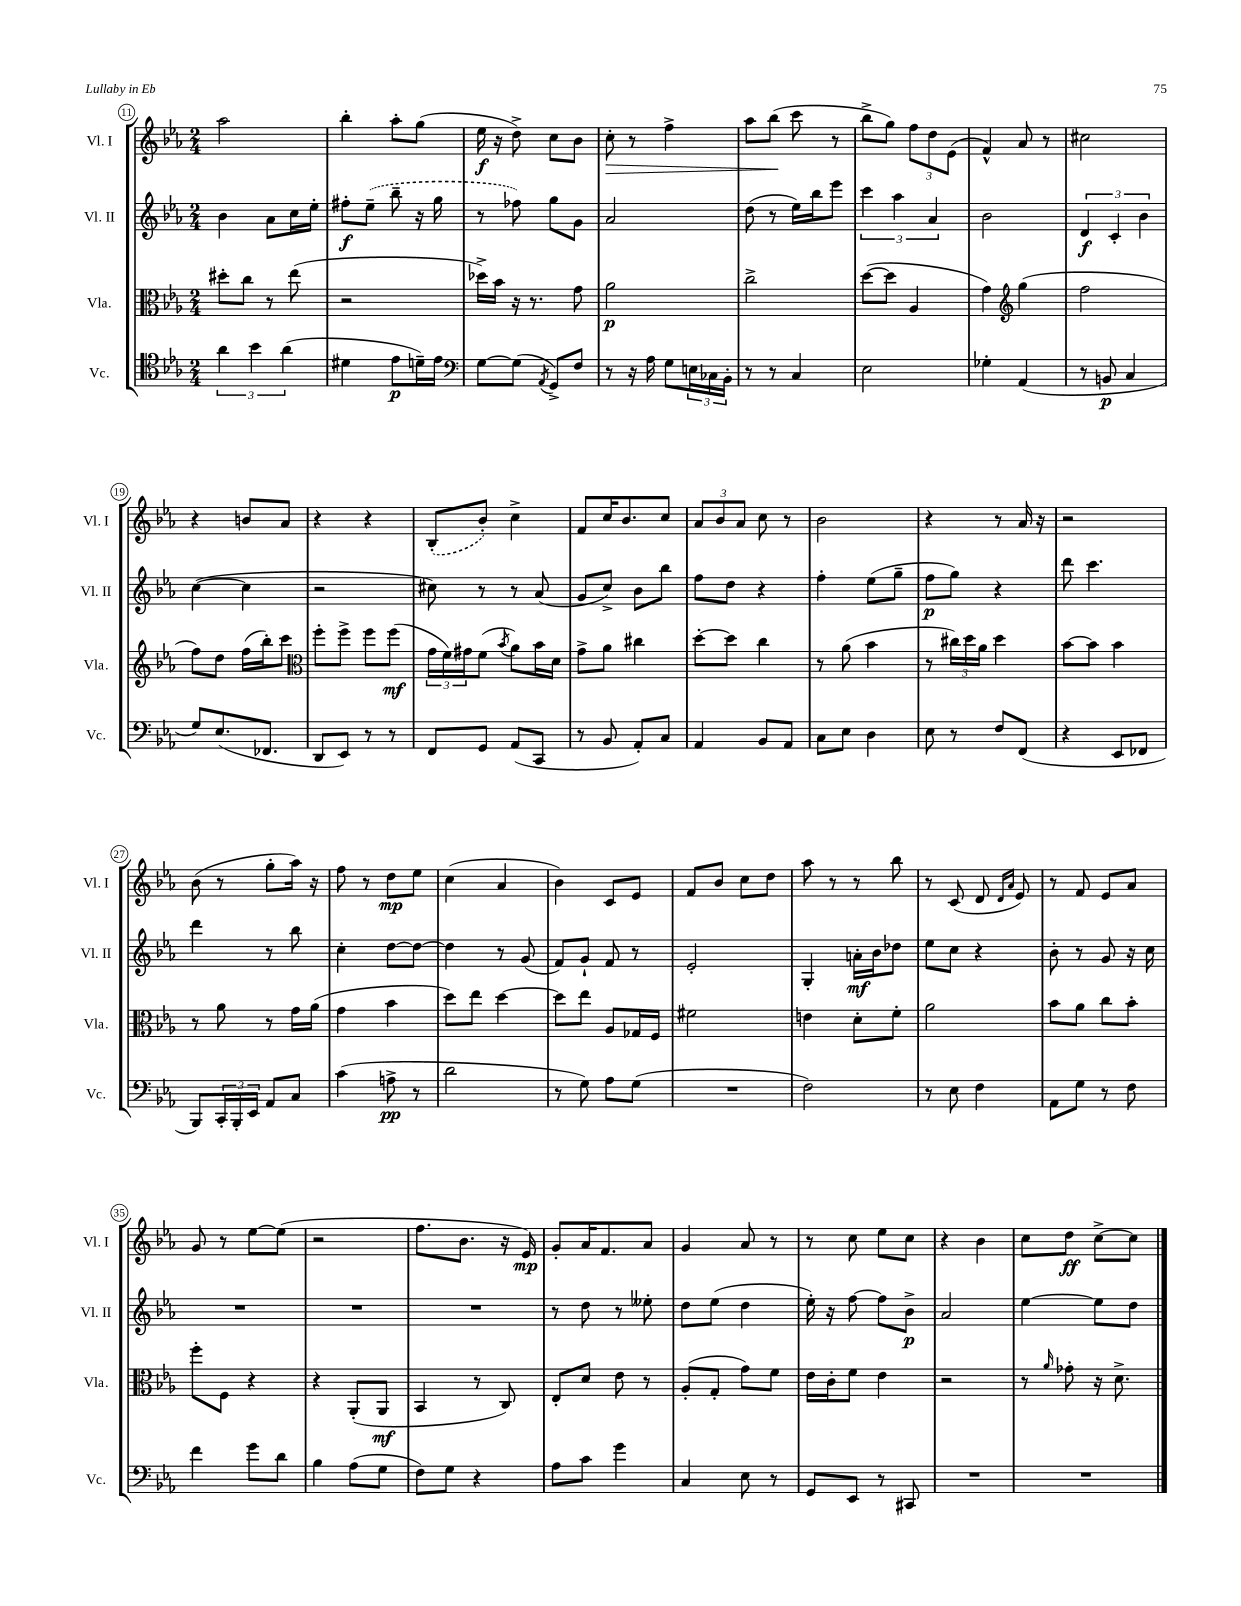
<<
\new StaffGroup <<
\new Staff = "s0" \with { instrumentName = "Vl. I" shortInstrumentName = "Vl. I" } {
    \clef treble \key ees \major \numericTimeSignature \time 2/4
    aes''2 |
    bes''4-. aes''8-. g''8( |
    ees''16\f r16 d''8->) c''8 bes'8 |
    c''8-.\> r8 f''4-> |
    aes''8 bes''8\!( c'''8 r8 |
    bes''8-> g''8) \tuplet 3/2 { f''8 d''8 ees'8( } |
    f'4-^) aes'8 r8 |
    cis''2 |
    r4 b'8 aes'8 |
    r4 r4 |
    \once \slurDashed bes8-.( bes'8-.) c''4-> |
    f'8 c''16 bes'8. c''8 |
    \tuplet 3/2 { aes'8 bes'8 aes'8 } c''8 r8 |
    bes'2 |
    r4 r8 aes'16 r16 |
    r2 |
    bes'8( r8 g''8-. aes''16) r16 |
    f''8 r8 d''8\mp ees''8 |
    c''4( aes'4 |
    bes'4) c'8 ees'8 |
    f'8 bes'8 c''8 d''8 |
    aes''8 r8 r8 bes''8 |
    r8 c'8( d'8 \grace { d'16 aes'16 } ees'8) |
    r8 f'8 ees'8 aes'8 |
    g'8 r8 ees''8~ ees''8( |
    r2 |
    f''8. bes'8. r16 ees'16\mp) |
    g'8-. aes'16 f'8. aes'8 |
    g'4 aes'8 r8 |
    r8 c''8 ees''8 c''8 |
    r4 bes'4 |
    c''8 d''8\ff c''8~-> c''8 \bar "|." |
}
\new Staff = "s1" \with { instrumentName = "Vl. II" shortInstrumentName = "Vl. II" } {
    \clef treble \key ees \major \numericTimeSignature \time 2/4
    bes'4 aes'8 c''16 ees''16-. |
    fis''8-.\f \once \slurDashed ees''8--( bes''8-- r16 g''16 |
    r8 fes''8) g''8 g'8 |
    aes'2 |
    d''8( r8 ees''16) bes''16 ees'''8 |
    \tuplet 3/2 { c'''4 aes''4 aes'4 } |
    bes'2 |
    \tuplet 3/2 { d'4\f c'4-. bes'4 } |
    c''4~( c''4 |
    r2 |
    cis''8) r8 r8 aes'8( |
    g'8 c''8->) bes'8 bes''8 |
    f''8 d''8 r4 |
    f''4-. ees''8( g''8-- |
    f''8\p g''8) r4 |
    d'''8 c'''4. |
    d'''4 r8 bes''8 |
    c''4-. d''8~ d''8~ |
    d''4 r8 g'8( |
    f'8) g'8-! f'8 r8 |
    ees'2-. |
    g4-. a'16-.\mf bes'16 des''8 |
    ees''8 c''8 r4 |
    bes'8-. r8 g'8 r16 c''16 |
    R2 |
    R2 |
    R2 |
    r8 d''8 r8 eeses''8-. |
    d''8 ees''8( d''4 |
    ees''16-.) r16 f''8~ f''8 bes'8->\p |
    aes'2 |
    ees''4~ ees''8 d''8 \bar "|." |
}
\new Staff = "s2" \with { instrumentName = "Vla." shortInstrumentName = "Vla." } {
    \clef alto \key ees \major \numericTimeSignature \time 2/4
    dis''8-. c''8 r8 ees''8( |
    r2 |
    des''16->) bes'16 r16 r8. g'8 |
    aes'2\p |
    c''2-> |
    d''8~( d''8 aes4 |
    g'4) \clef treble g''4( |
    f''2 |
    f''8) d''8 f''16( bes''16-.) c'''8 |
    \clef alto f''8-. f''8-> f''8 f''8\mf( |
    \tuplet 3/2 { g'16 f'16) gis'16 } f'8( \acciaccatura { bes'8 } aes'8) bes'16 d'16 |
    g'8-> aes'8 cis''4 |
    d''8~-. d''8 c''4 |
    r8 aes'8( bes'4 |
    r8 \tuplet 3/2 { cis''16) d''16 aes'16 } d''4 |
    bes'8~ bes'8 bes'4 |
    r8 aes'8 r8 g'16 aes'16( |
    g'4 bes'4 |
    d''8) ees''8 d''4~ |
    d''8 ees''8 aes8 ges16 f16 |
    fis'2 |
    e'4 d'8-. f'8-. |
    aes'2 |
    bes'8 aes'8 c''8 bes'8-. |
    f''8-. f8 r4 |
    r4 aes,8-.( aes,8\mf |
    bes,4 r8 c8) |
    ees8-. d'8 ees'8 r8 |
    aes8-.( g8-. g'8) f'8 |
    ees'16 c'16-. f'8 ees'4 |
    r2 |
    r8 \grace { aes'16 } ges'8-. r16 d'8.-> \bar "|." |
}
\new Staff = "s3" \with { instrumentName = "Vc." shortInstrumentName = "Vc." } {
    \clef tenor \key ees \major \numericTimeSignature \time 2/4
    \tuplet 3/2 { aes'4 bes'4 aes'4( } |
    dis'4 ees'8\p d'16--) ees'16 |
    \clef bass g8~ g8( \acciaccatura { aes,8 } g,8->) f8 |
    r8 r16 aes16 g8 \tuplet 3/2 { e16 ces16 bes,16-. } |
    r8 r8 c4 |
    ees2 |
    ges4-. aes,4( |
    r8 b,8\p c4 |
    g8) ees8.( fes,8. |
    d,8 ees,8) r8 r8 |
    f,8 g,8 aes,8( c,8 |
    r8 bes,8 aes,8-.) c8 |
    aes,4 bes,8 aes,8 |
    c8 ees8 d4 |
    ees8 r8 f8 f,8( |
    r4 ees,8 fes,8 |
    bes,,8) \tuplet 3/2 { c,16-. bes,,16-. ees,16 } aes,8 c8 |
    c'4( a8->\pp r8 |
    d'2 |
    r8 g8) aes8 g8( |
    R2 |
    f2) |
    r8 ees8 f4 |
    aes,8 g8 r8 f8 |
    f'4 g'8 d'8 |
    bes4 aes8( g8 |
    f8) g8 r4 |
    aes8 c'8 g'4 |
    c4 ees8 r8 |
    g,8 ees,8 r8 cis,8 |
    R2 |
    R2 \bar "|." |
}
>>
>>
\layout { \context { \Score currentBarNumber = #11 \override BarNumber.stencil = #(make-stencil-circler 0.1 0.3 ly:text-interface::print) } }
